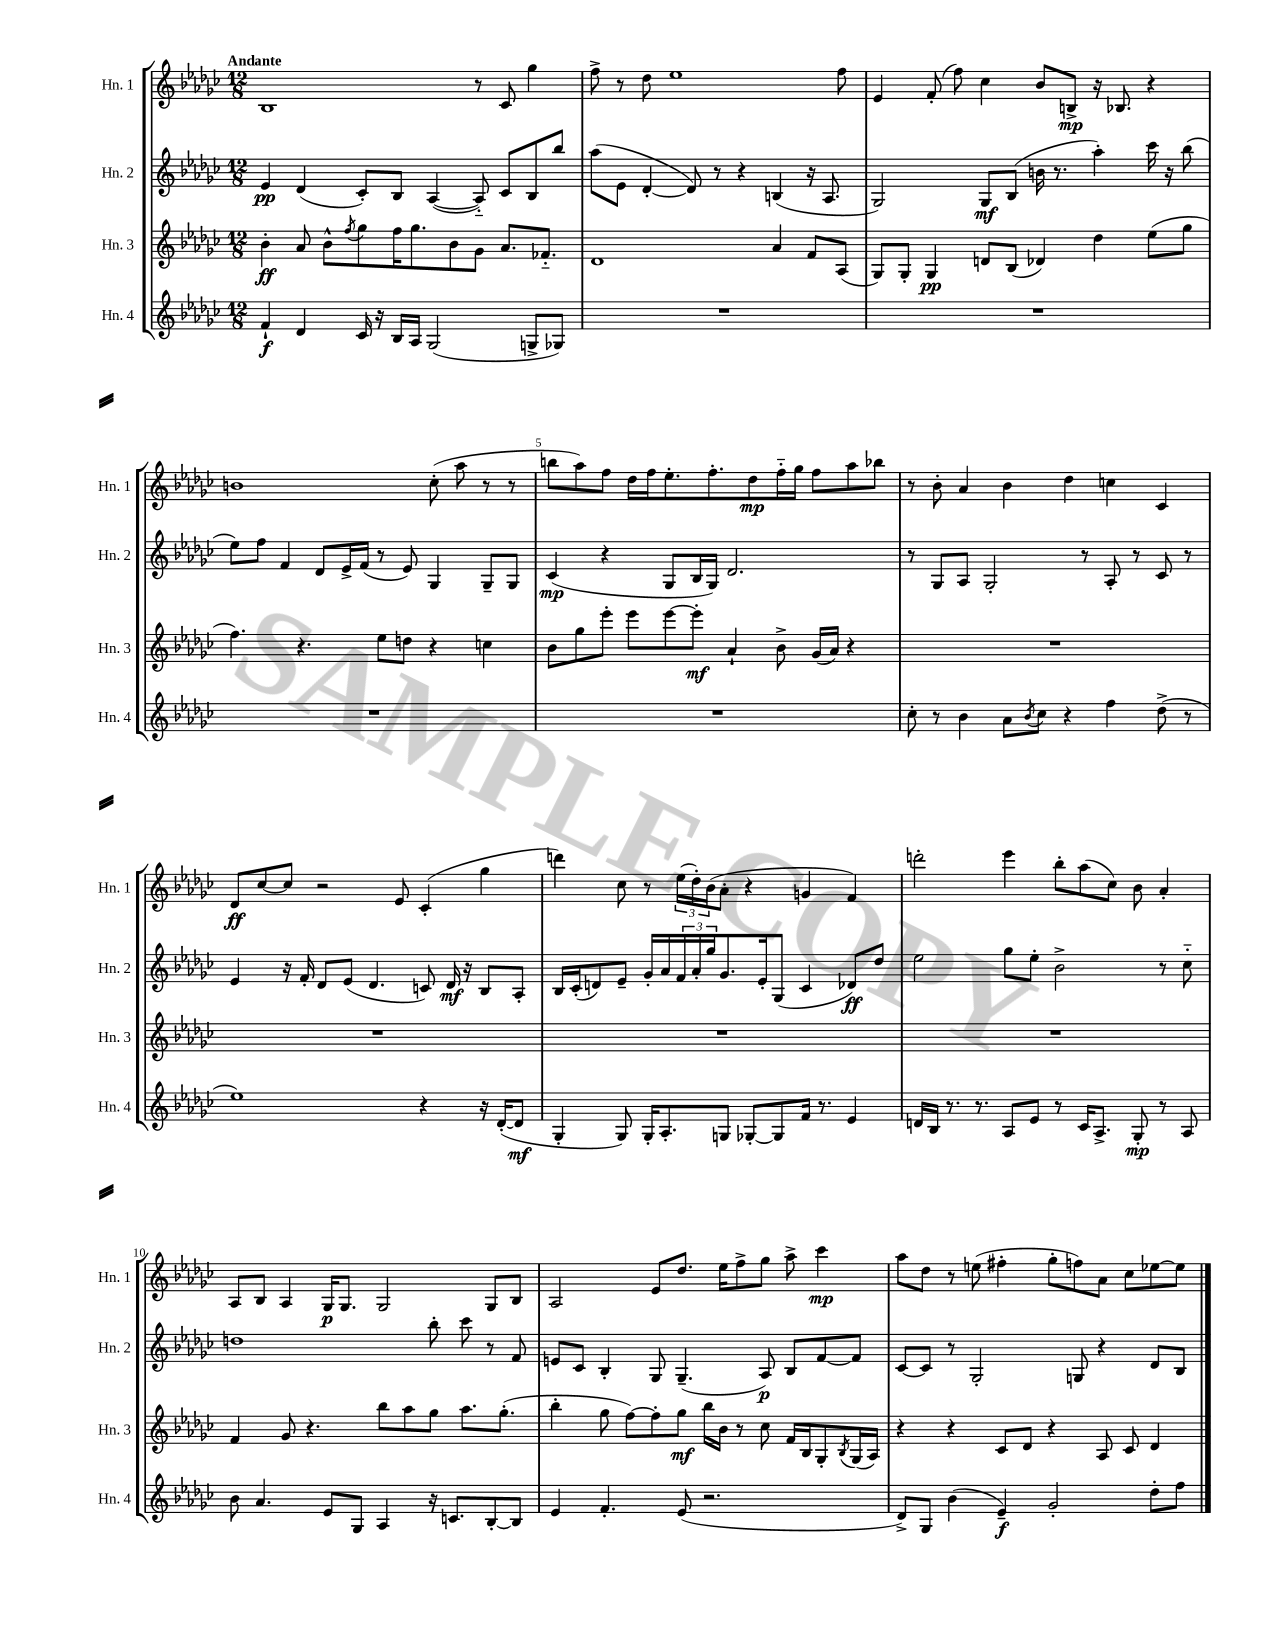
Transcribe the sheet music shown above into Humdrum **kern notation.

**kern	**kern	**kern	**kern
*staff4	*staff3	*staff2	*staff1
*clefG2	*clefG2	*clefG2	*clefG2
*k[b-e-a-d-g-c-]	*k[b-e-a-d-g-c-]	*k[b-e-a-d-g-c-]	*k[b-e-a-d-g-c-]
*M12/8	*M12/8	*M12/8	*M12/8
4f`/	4b-'\	4e-/	1B-
4d-/	8a-/	(4d-/	.
.	8b-^^\L	.	.
.	8qff/	.	.
16c-/	8gg-\	8c-'/L)	.
16r	.	.	.
16B-/LL	16ff\K	8B-/J	.
16A-/JJ	8.gg-\	.	.
(2G-/	.	([4A-/	.
.	8b-\	.	.
.	8g-\J	8A-'~/])	8r
.	8.a-/L	8c-/L	8c-/
8G^/L	.	8B-/	4gg-\
.	8.f-'~/J	.	.
8G-/J)	.	8bb-/J	.
=	=	=	=
1.r	1d-	(8aa-\L	8ff^\
.	.	8e-\J	8r
.	.	[4d-'/	8dd-\
.	.	.	1ee-
.	.	8d-/])	.
.	.	8r	.
.	.	4r	.
.	4a-/	(4B/	.
.	8f/L	16r	.
.	.	8.A-/	.
.	(8A-/J	.	8ff\
=	=	=	=
1.r	8G-/L)	2G-/)	4e-/
.	8G-'/J	.	.
.	4G-/	.	(8f'/
.	.	.	8ff\)
.	8d/L	8G-/L	4cc-\
.	(8B-/J	(8B-/J	.
.	4d-/)	16b\	8b-/L
.	.	8.r	.
.	.	.	8B^/J
.	4dd-\	4aa-'\)	16r
.	.	.	8.B-/
.	(8ee-\L	16ccc-\	4r
.	.	16r	.
.	8gg-\J	(8bb-\	.
=	=	=	=
1.r	4.ff\)	8ee-\L)	1b
.	.	8ff\J	.
.	.	4f/	.
.	4.r	.	.
.	.	8d-/L	.
.	.	16e-^/L	.
.	.	(16f/JJ	.
.	8ee-\L	8r	.
.	8dd\J	8e-/)	.
.	4r	4G-/	(8cc-'\
.	.	.	8aa-\
.	4cc\	8G-~/L	8r
.	.	8G-/J	8r
=	=	=	=
1.r	8b-\L	(4c-/	8bb\L
.	8gg-\	.	8aa-\)
.	8eee-'\J	4r	8ff\J
.	8eee-\L	.	16dd-\LL
.	.	.	16ff\J
.	[8eee-\	8G-/L	8.ee-'\
.	8eee-'\]J	16B-/L	.
.	.	16G-/JJ)	8.ff'\
.	4a-`/	2.d-/	.
.	.	.	8dd-\
.	8b-^\	.	16ff'~\L
.	.	.	16gg-\JJ
.	(16g-/LL	.	8ff\L
.	16a-/JJ)	.	.
.	4r	.	8aa-\
.	.	.	8bb-\J
=	=	=	=
8cc-'\	1.r	8r	8r
8r	.	8G-/L	8b-'\
4b-\	.	8A-/J	4a-/
.	.	2G-'/	.
8a-\L	.	.	4b-\
8qb-/	.	.	.
8cc-\J	.	.	.
4r	.	.	4dd-\
.	.	8r	.
4ff\	.	8A-'/	4cc\
.	.	8r	.
(8dd-^\	.	8c-/	4c-/
8r	.	8r	.
=	=	=	=
1ee-)	1.r	4e-/	8d-/L
.	.	.	[8cc-/
.	.	16r	8cc-/]J
.	.	16f'/	.
.	.	8d-/L	2r
.	.	(8e-/J	.
.	.	4.d-/	.
.	.	.	8e-/
4r	.	8c/)	(4c-'/
.	.	16d-/	.
.	.	16r	.
16r	.	8B-/L	4gg-\
([16d-'/LK	.	.	.
8d-/]J	.	8A-'/J	.
=	=	=	=
4G-'/	1.r	16B-/LL	4ddd\)
.	.	(16c-'/J	.
.	.	8d/)	.
8G-/)	.	8e-~/J	8cc-\
16G-'/LK	.	16g-'/LL	8r
8.A-'/	.	16a-/	.
.	.	24f/	(24ee-\LL
.	.	24a-'/	24dd-'\)
.	.	24gg-/J	(24b-\J
8G/J	.	8.g-/	8a-'\J
[8G-'/L	.	.	4r
.	.	16e-'/k	.
8G-/]	.	(8G-/J	.
16f/Jk	.	4c-/	4g/
8.r	.	.	.
4e-/	.	8d-/L)	4f/)
.	.	8dd-/J	.
=	=	=	=
16d/LL	1.r	2ee-\	2ddd'\
16B-/JJ	.	.	.
8.r	.	.	.
8.r	.	.	.
8A-/L	.	8gg-\L	4eee-\
8e-/J	.	8ee-'\J	.
8r	.	2b-^\	8bb-'\L
16c-/LK	.	.	(8aa-\
8.A-^/J	.	.	.
.	.	.	8cc-\J)
8G-'/	.	.	8b-\
8r	.	8r	4a-'/
8A-/	.	8cc-'~\	.
=	=	=	=
8b-\	4f/	1dd	8A-/L
4.a-/	.	.	8B-/J
.	8g-/	.	4A-/
.	4.r	.	.
8e-/L	.	.	16G-/LK
.	.	.	8.G-/J
8G-/J	.	.	.
4A-/	8bb-\L	.	2G-/
.	8aa-\	.	.
16r	8gg-\J	8bb-'\	.
8.c/L	.	.	.
.	8.aa-\L	8ccc-\	.
[8B-'/	.	8r	8G-/L
.	(8.gg-'\J	.	.
8B-/]J	.	8f/	8B-/J
=	=	=	=
4e-/	4bb-'\	8e/L	2A-/
.	.	8c-/J	.
4.f'/	8gg-\	4B-'/	.
.	[8ff\L)	.	.
.	8ff'\]	8G-/	8e-/L
(8e-/	8gg-\J	(4.G-~/	8.dd-/J
2.r	16bb-\LL	.	.
.	16b-\JJ	.	16ee-\LK
.	8r	.	8ff^\
.	8cc-\	8A-/)	8gg-\J
.	16f/LL	8B-/L	8aa-^\
.	16B-/J	.	.
.	8G-'/	[8f/	4ccc-\
.	8qB-/	.	.
.	(16G-/L	8f/]J	.
.	16A-/JJ)	.	.
=	=	=	=
8d-^/L)	4r	[8c-/L	8aa-\L
8G-/J	.	8c-/]J	8dd-\J
(4b-\	4r	8r	8r
.	.	2G-'/	(8ee\
4e-~/)	8c-/L	.	4ff#'\
.	8d-/J	.	.
2g-'/	4r	.	8gg-'\L
.	.	8G/	8ff\)
.	8A-/	4r	8a-\J
.	8c-/	.	8cc-\L
8dd-'\L	4d-/	8d-/L	[8ee-\
8ff\J	.	8B-/J	8ee-\]J
==	==	==	==
*-	*-	*-	*-
